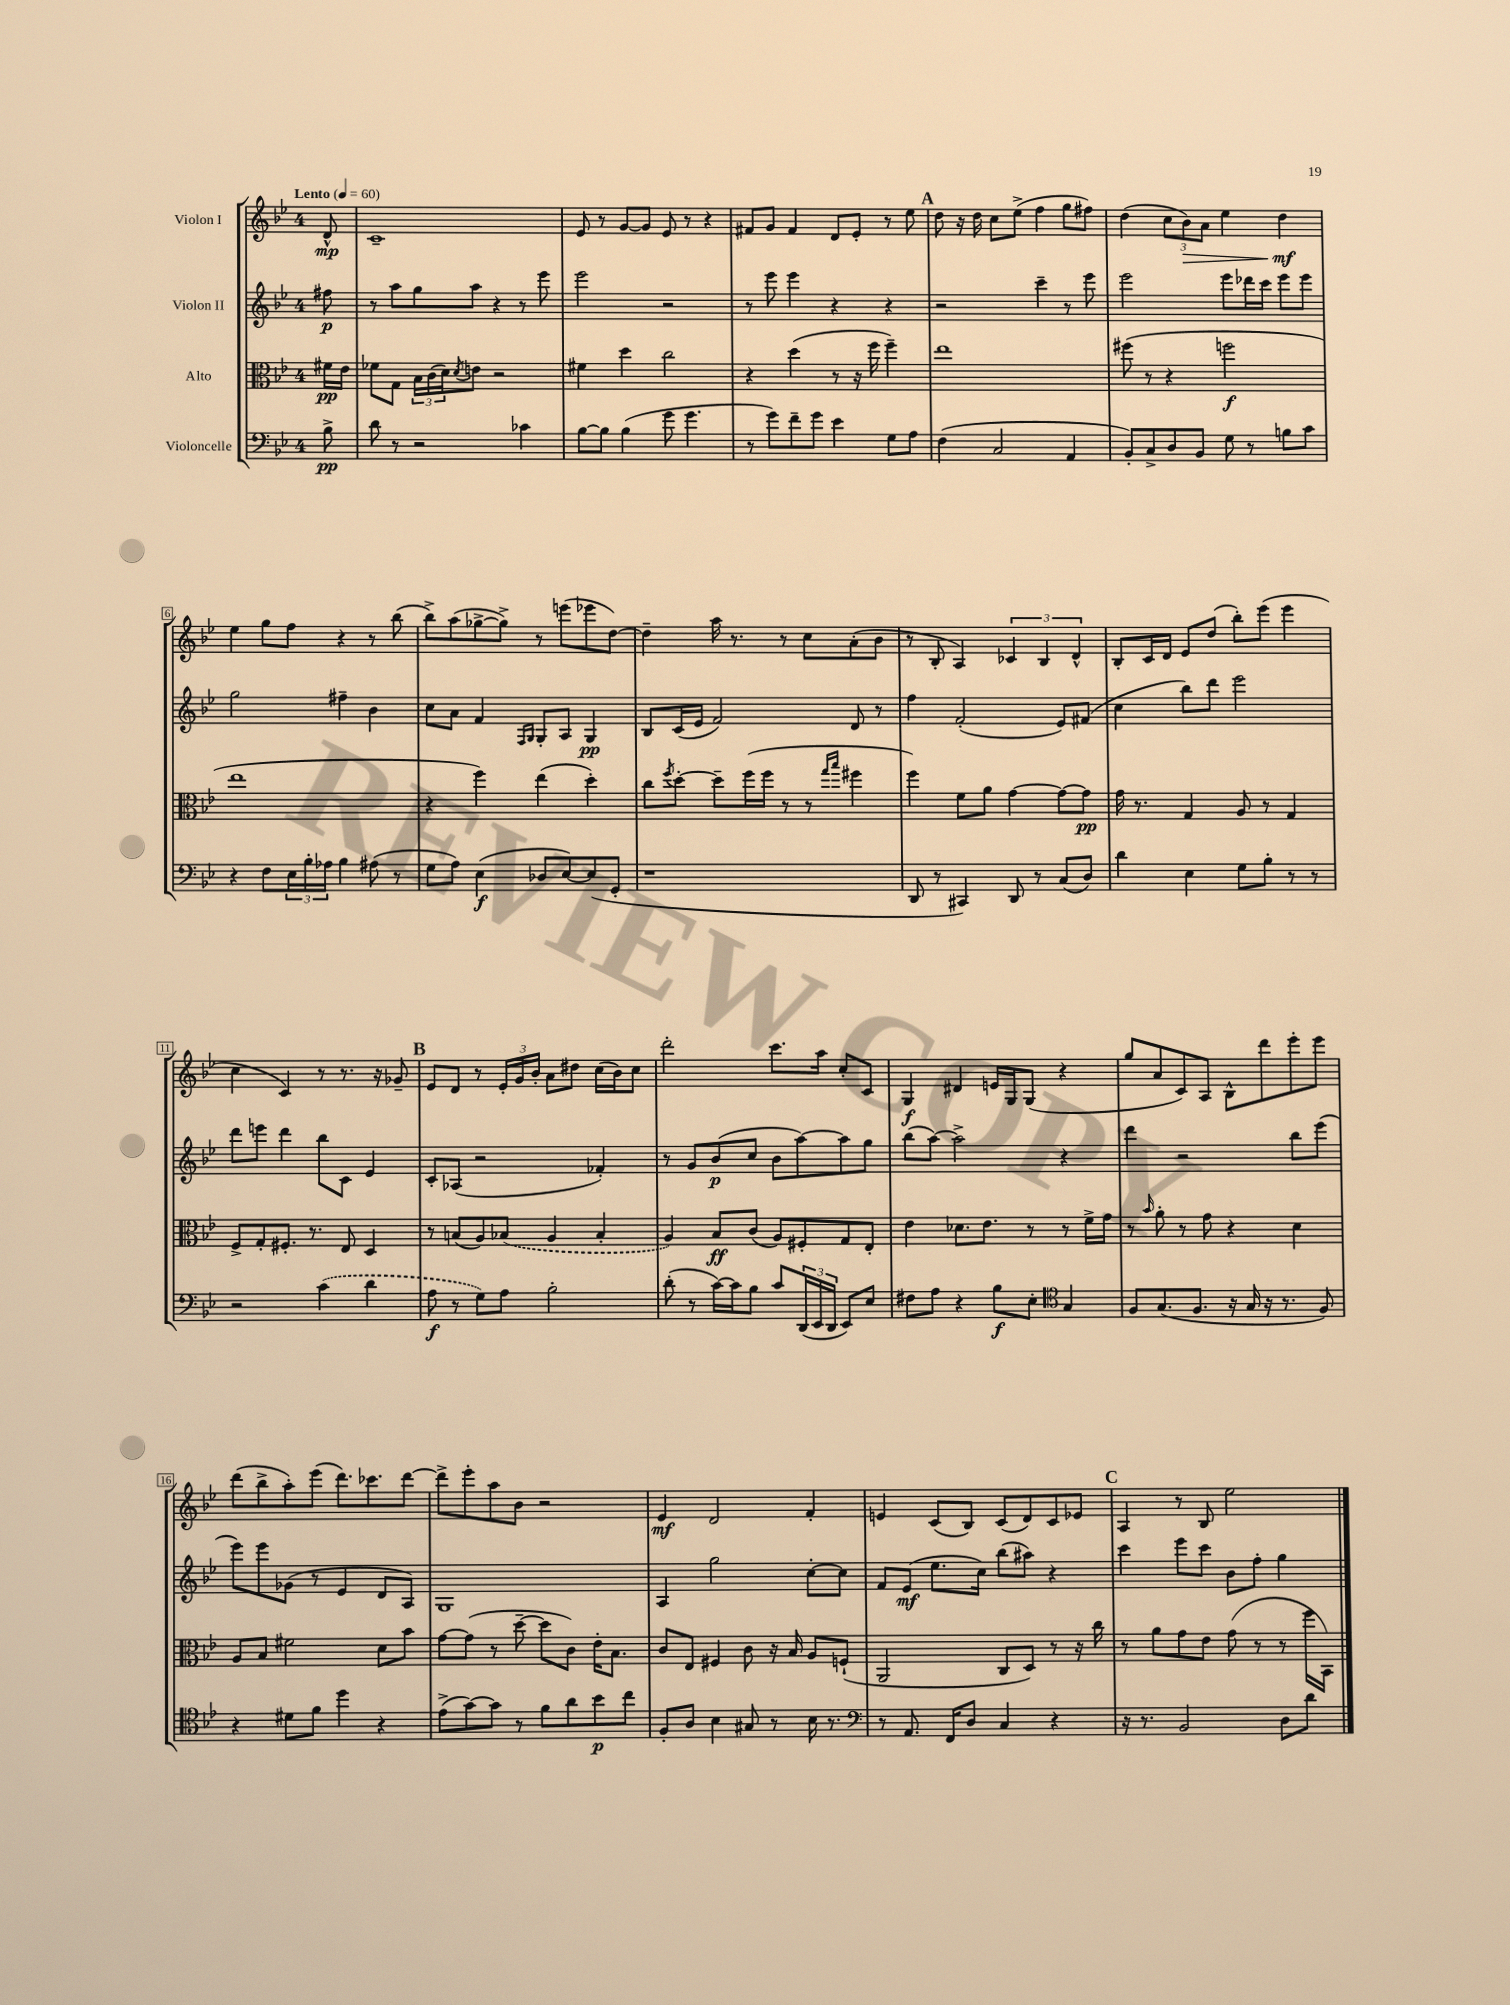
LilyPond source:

<<
\new StaffGroup <<
\new Staff = "s0" \with { instrumentName = "Violon I" } {
    \clef treble \key bes \major \once \override Staff.TimeSignature.style = #'single-digit \time 4/4 \partial 8 \tempo "Lento" 4 = 60
    d'8-^\mp |
    c'1-- |
    ees'8 r8 g'8~ g'8 ees'8 r8 r4 |
    fis'8 g'8 fis'4 d'8 ees'8-. r8 ees''8 |
    \mark \markup { \bold "A" } d''8 r16 d''16 c''8 ees''8->( f''4 g''8 fis''8) |
    d''4( \tuplet 3/2 { c''8 bes'8\>) a'8 } ees''4 d''4\mf\! |
    ees''4 g''8 f''8 r4 r8 bes''8( |
    bes''8->) a''8( ges''8~-> ges''8->) r8 e'''8( ees'''8 d''8~) |
    d''4-- a''16 r8. r8 c''8 a'8-.( bes'8 |
    r8 bes8-. a4) \tuplet 3/2 { ces'4 bes4 d'4-^ } |
    bes8-. c'16 d'16 ees'8 d''8( bes''8-.) ees'''8( ees'''4 |
    c''4 c'4) r8 r8. r16 ges'8-- |
    \mark \markup { \bold "B" } ees'8 d'8 r8 \tuplet 3/2 { ees'16-. g'16 bes'16-. } a'8 dis''8 c''16( bes'16) c''8 |
    d'''2-. c'''8. a''16 c''8-. c'8 |
    g4\f dis'4 e'16 g16 g8( r4 |
    g''8 a'8 c'8) a8 bes8-^ d'''8 ees'''8-. ees'''8 |
    d'''8( bes''8-> a''8-.) ees'''8( d'''8.) ces'''8. d'''8~ |
    d'''8-> ees'''8-. a''8 bes'8 r2 |
    ees'4\mf d'2 f'4-. |
    e'4 c'8( bes8) c'8( d'8) c'8 ees'8 |
    \mark \markup { \bold "C" } a4 r8 bes8 ees''2 \bar "|." |
}
\new Staff = "s1" \with { instrumentName = "Violon II" } {
    \clef treble \key bes \major \once \override Staff.TimeSignature.style = #'single-digit \time 4/4 \partial 8
    fis''8\p |
    r8 a''8 g''8 a''8 r4 r8 ees'''8 |
    ees'''2 r2 |
    r8 ees'''8 ees'''4 r4 r4 |
    \mark \markup { \bold "A" } r2 c'''4-- r8 ees'''8 |
    ees'''2 ees'''8 des'''16 c'''16 ees'''8 ees'''8 |
    g''2 fis''4-- bes'4 |
    c''8 a'8 f'4 \grace { f16 g16 } g8-. a8 g4\pp |
    bes8 c'16( ees'16 f'2) d'8 r8 |
    f''4 f'2-.( ees'8) fis'8( |
    c''4 bes''8) d'''8 ees'''2 |
    d'''8 e'''8 d'''4 bes''8 c'8 ees'4 |
    \mark \markup { \bold "B" } c'8-. aes8( r2 fes'4-.) |
    r8 g'8 bes'8\p( c''8 bes'8 a''8~) a''8 g''8 |
    bes''8( a''8~) a''2-> r4 |
    d'''4 r2 bes''8 ees'''8( |
    ees'''8) ees'''8 ges'8( r8 ees'4 d'8 a8) |
    g1 |
    a4 g''2 c''8~-. c''8 |
    f'8 ees'8\mf( ees''8. c''16) bes''8( ais''8) r4 |
    \mark \markup { \bold "C" } c'''4 ees'''8 c'''8 bes'8 f''8-. g''4 \bar "|." |
}
\new Staff = "s2" \with { instrumentName = "Alto" } {
    \clef alto \key bes \major \once \override Staff.TimeSignature.style = #'single-digit \time 4/4 \partial 8
    fis'16\pp ees'16 |
    fes'8 g8 \tuplet 3/2 { bes16 c'16( d'16) } \acciaccatura { d'8 } e'8 r2 |
    fis'4 d''4 c''2 |
    r4 d''4( r8 r16 f''16 f''4--) |
    \mark \markup { \bold "A" } ees''1 |
    fis''8( r8 r4 f''2\f |
    ees''1 |
    r4 f''4) ees''4( d''4-.) |
    c''8 \acciaccatura { f''8 } d''8~-. d''8-- f''16( f''16 r8 r8 \grace { g''16 bes''16 } fis''4 |
    f''4) f'8 a'8 g'4~ g'8~ g'8\pp |
    g'16 r8. g4 a8 r8 g4 |
    f8-> g8-. fis8.-. r8. ees8 d4 |
    \mark \markup { \bold "B" } r8 b8( a8) \once \slurDashed bes8( a4 bes4-. |
    a4) bes8\ff c'8( a8) fis8-. g8 ees8-. |
    ees'4 des'8. ees'8. r8 r8 f'16-> g'16 |
    r8 \grace { bes'16 } a'8-. r8 g'8 r4 d'4 |
    a8 bes8 fis'2 d'8 bes'8 |
    g'8~ g'8( r8 d''8~-- d''8 c'8) ees'16-. bes8. |
    c'8 ees8 fis4 c'8 r16 bes16 a8 f8-!( |
    a,2 c8 d8) r8 r16 c''16 |
    \mark \markup { \bold "C" } r8 a'8 g'8 ees'8 g'8( r8 r8 f''16 bes,16) \bar "|." |
}
\new Staff = "s3" \with { instrumentName = "Violoncelle" } {
    \clef bass \key bes \major \once \override Staff.TimeSignature.style = #'single-digit \time 4/4 \partial 8
    bes8->\pp |
    d'8 r8 r2 ces'4 |
    bes8~ bes8 bes4( g'8 g'4. |
    r8 g'8) f'8-- g'8 ees'4 g8 a8 |
    \mark \markup { \bold "A" } f4( c2 a,4 |
    bes,8-.) c8-> d8 bes,8 g8 r8 b8 c'8 |
    r4 f8 \tuplet 3/2 { ees16 bes16-. aes16 } bes4 ais8( r8 |
    g8 a8) ees4\f( des8 ees8~) ees8( g,8-. |
    r1 |
    d,8 r8 cis,4) d,8 r8 c8( d8) |
    d'4 ees4 g8 bes8-. r8 r8 |
    r2 \once \slurDashed c'4( d'4 |
    \mark \markup { \bold "B" } a8\f r8 g8) a8 bes2-. |
    d'8-.( r8 c'16~) c'16 bes8 c'8 \tuplet 3/2 { d,16( ees,16 d,16 } ees,8) ees8 |
    fis8 a8 r4 bes8\f ees8-. \clef tenor g4 |
    f8 g8.( f8. r16 g16 r16 r8. f8) |
    r4 dis'8 f'8 d''4 r4 |
    ees'8->( g'8~) g'8 r8 f'8 a'8 bes'8\p c''8 |
    f8-. a8 bes4 gis8 r8 bes16 r8. |
    \clef bass r8 a,8. f,16 d8 c4 r4 |
    \mark \markup { \bold "C" } r16 r8. bes,2 d8 d'8 \bar "|." |
}
>>
>>
\layout { \context { \Score \override BarNumber.stencil = #(make-stencil-boxer 0.1 0.3 ly:text-interface::print) } }
